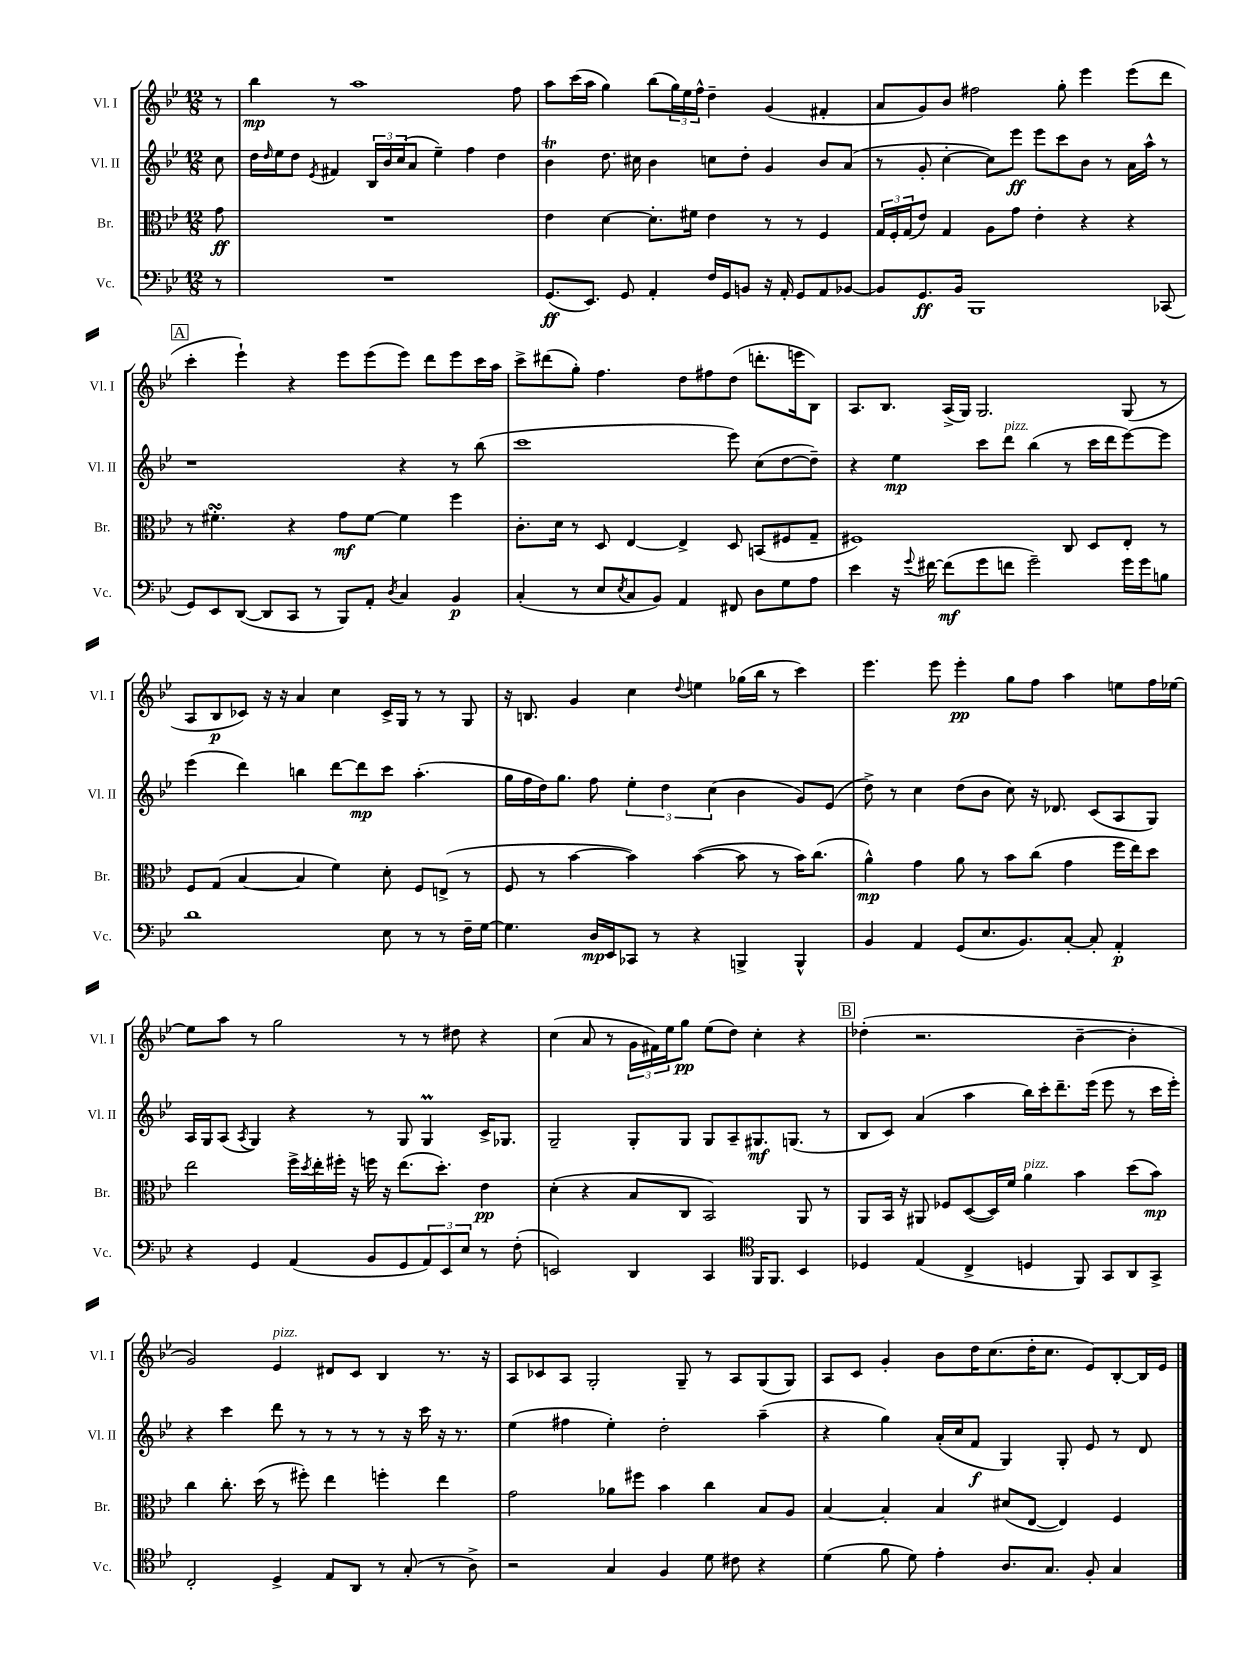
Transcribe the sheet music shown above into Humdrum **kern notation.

**kern	**dynam	**kern	**dynam	**kern	**dynam	**kern	**dynam
*part4	*part4	*part3	*part3	*part2	*part2	*part1	*part1
*staff4	*staff4	*staff3	*staff3	*staff2	*staff2	*staff1	*staff1
*I"Vc.	*	*I"Br.	*	*I"Vl. II	*	*I"Vl. I	*
*I'Vc.	*	*I'Br.	*	*I'Vl. II	*	*I'Vl. I	*
*clefF4	*	*clefC3	*	*clefG2	*	*clefG2	*
*k[b-e-]	*	*k[b-e-]	*	*k[b-e-]	*	*k[b-e-]	*
*M12/8	*	*M12/8	*	*M12/8	*	*M12/8	*
=	=	=	=	=	=	=	=
8r	.	8g\	ff	8cc\	.	8r	.
=1	=1	=1	=1	=1	=1	=1	=1
1.r	.	1.r	.	16dd\LL	.	4bb-\	mp
.	.	.	.	16qqdd/	.	.	.
.	.	.	.	16ee-\J	.	.	.
.	.	.	.	8dd\J	.	.	.
.	.	.	.	8qe-/	.	.	.
.	.	.	.	4f#X/	.	8r	.
.	.	.	.	.	.	1aa	.
.	.	.	.	24B-/LL	.	.	.
.	.	.	.	24b-/	.	.	.
.	.	.	.	(24cc/J	.	.	.
.	.	.	.	8a/J	.	.	.
.	.	.	.	4ee-~\)	.	.	.
.	.	.	.	4ff\	.	.	.
.	.	.	.	4dd\	.	.	.
.	.	.	.	.	.	8ff\	.
=2	=2	=2	=2	=2	=2	=2	=2
(8.GG/L	ff	4e-\	.	4b-T\	.	8aa\L	.
.	.	.	.	.	.	(16ccc\L	.
8.EE-/J)	.	.	.	.	.	16aa\JJ	.
.	.	[4d\	.	8.dd\	.	4gg\)	.
8GG/	.	.	.	.	.	.	.
.	.	.	.	16cc#X\	.	.	.
4AA'/	.	8.d'\L]	.	4b-\	.	(8bb-\L	.
.	.	.	.	.	.	24gg\L)	.
.	.	.	.	.	.	24ee-\	.
.	.	16f#X\Jk	.	.	.	.	.
.	.	.	.	.	.	24ff^^\JJ	.
16F/LL	.	4e-\	.	8ccn\L	.	4dd~\	.
16GG/J	.	.	.	.	.	.	.
8BBn/J	.	.	.	8dd'\J	.	.	.
16r	.	8r	.	4g/	.	(4g/	.
16AA'/	.	.	.	.	.	.	.
8GG/L	.	8r	.	.	.	.	.
8AA/	.	4F/	.	8b-/L	.	4f#X'/	.
[8BB-X/J	.	.	.	(8a/J	.	.	.
=3	=3	=3	=3	=3	=3	=3	=3
8BB-/L]	.	24G/LL	.	8r	.	8a/L	.
.	.	24F'/	.	.	.	.	.
.	.	(24G/J	.	.	.	.	.
8.GG/	ff	8e-/J)	.	8g'/	.	8g/)	.
.	.	4G/	.	[4cc'\	.	8b-/J	.
16BB-/Jk	.	.	.	.	.	.	.
1BBB-	.	.	.	.	.	2ff#X\	.
.	.	8A\L	.	8cc\L])	.	.	.
.	.	8g\J	.	8eee-\J	ff	.	.
.	.	4e-'\	.	8eee-\L	.	.	.
.	.	.	.	8ccc\	.	8gg'\	.
.	.	4r	.	8b-\J	.	4eee-\	.
.	.	.	.	8r	.	.	.
.	.	4r	.	16a\LL	.	(8eee-\L	.
.	.	.	.	16aa^^\JJ	.	.	.
(8CC-X/	.	.	.	8r	.	8ddd\J	.
!!LO:LB:g=z
!!LO:REH:place=s1:t=A
=4	=4	=4	=4	=4	=4	=4	=4
8GG/L)	.	8r	.	1r	.	4ccc'\	.
8EE-/	.	4.f#XsSsS'\	.	.	.	.	.
([8DD/J	.	.	.	.	.	4eee-`\)	.
8DD/L]	.	.	.	.	.	.	.
8CC/J	.	4r	.	.	.	4r	.
8r	.	.	.	.	.	.	.
8BBB-/L)	.	8g\L	mf	.	.	8eee-\L	.
8AA'/J	.	[8f#\J	.	.	.	(8eee-\	.
8qD/	.	.	.	.	.	.	.
4C/	.	4f#\]	.	4r	.	8eee-\J)	.
.	.	.	.	.	.	8ddd\L	.
4BB-/	p	4ff\	.	8r	.	8eee-\	.
.	.	.	.	(8bb-\	.	16ccc\L	.
.	.	.	.	.	.	16aa\JJ	.
=5	=5	=5	=5	=5	=5	=5	=5
(4C'/	.	8.c'\L	.	1ccc	.	8ccc^\L	.
.	.	.	.	.	.	(8ddd#X\	.
.	.	16d\Jk	.	.	.	.	.
8r	.	8r	.	.	.	8gg'\J)	.
8E-/L	.	8D/	.	.	.	4.ff\	.
8qE-/	.	.	.	.	.	.	.
8C/	.	[4E-/	.	.	.	.	.
8BB-/J)	.	.	.	.	.	.	.
4AA/	.	4E-^/]	.	.	.	8dd\L	.
.	.	.	.	.	.	8ff#X\	.
8FF#X/	.	8D/	.	8eee-\)	.	(8dd\J	.
8D\L	.	(8BBn/L	.	(8cc\L	.	8.dddn'\L	.
8G\	.	8F#X/	.	[8dd\	.	.	.
.	.	.	.	.	.	16eeen\k	.
8A\J	.	8G~/J	.	8dd~\J])	.	8B-\J)	.
=6	=6	=6	=6	=6	=6	=6	=6
4e-\	.	1F#X)	.	4r	.	8.A/L	.
.	.	.	.	.	.	8.B-/J	.
16r	.	.	.	4ee-\	mp	.	.
8qqg/	.	.	.	.	.	.	.
[16f#X\	.	.	.	.	.	.	.
(8f#\L]	mf	.	.	.	.	(16A^/LL	.
.	.	.	.	.	.	16G/JJ)	.
8g\	.	.	.	8ccc\L	.	2.G/	.
!	!	!	!	!LO:TX:a:i:t=pizz.	!	!	!
8fn\J	.	.	.	8ddd\J	.	.	.
2g~\)	.	.	.	(4bb-\	.	.	.
.	.	8C/	.	8r	.	.	.
.	.	8D/L	.	16ccc\LL	.	.	.
.	.	.	.	16ddd\J	.	.	.
16g\LL	.	8E-'/J	.	[8eee-\)	.	(8G/	.
16g\J	.	.	.	.	.	.	.
8Bn\J	.	8r	.	8eee-\J]	.	8r	.
!!LO:LB:g=z
=7	=7	=7	=7	=7	=7	=7	=7
1d	.	8F/L	.	(4eee-\	.	8A/L	.
.	.	(8G/J	.	.	.	8B-/	p
.	.	[4B-/	.	4ddd\)	.	8c-X/J)	.
.	.	.	.	.	.	16r	.
.	.	.	.	.	.	16r	.
.	.	4B-/]	.	4bbn\	.	4a/	.
.	.	4f\)	.	[8ddd\L	.	4cc\	.
.	.	.	.	8ddd\]	mp	.	.
8E-\	.	8d'\	.	8ccc\J	.	16c-^/LL	.
.	.	.	.	.	.	16G/JJ	.
8r	.	8F/L	.	(4.aa'\	.	8r	.
8r	.	(8En^/J	.	.	.	8r	.
16F~\LL	.	8r	.	.	.	8G/	.
[16G\JJ	.	.	.	.	.	.	.
=8	=8	=8	=8	=8	=8	=8	=8
4.G\]	.	8F/	.	16gg\LL	.	16r	.
.	.	.	.	16ff\	.	8.Bn/	.
.	.	8r	.	16dd\J)	.	.	.
.	.	.	.	8.gg\J	.	.	.
.	.	[4b-\	.	.	.	4g/	.
16D/LL	mp	.	.	8ff\	.	.	.
16EE-/J	.	.	.	.	.	.	.
8CC-X/J	.	4b-\])	.	6ee-'\	.	4cc\	.
8r	.	.	.	.	.	.	.
.	.	.	.	6dd\	.	.	.
.	.	.	.	.	.	8qqdd/	.
4r	.	([4b-\	.	.	.	4een\	.
.	.	.	.	(6cc\	.	.	.
4BBBn^/	.	8b-\]	.	4b-\	.	(16gg-X\LL	.
.	.	.	.	.	.	16bb-\JJ	.
.	.	8r	.	.	.	8r	.
4BBB^^/	.	16b-\KL)	.	8g/L)	.	4ccc\)	.
.	.	(8.cc\J	.	.	.	.	.
.	.	.	.	(8e-/J	.	.	.
=9	=9	=9	=9	=9	=9	=9	=9
4BB-/	.	4a^^\)	mp	8dd^\)	.	4.eee-\	.
.	.	.	.	8r	.	.	.
4AA/	.	4g\	.	4cc\	.	.	.
.	.	.	.	.	.	8eee-\	.
(8GG/L	.	8a\	.	(8dd\L	.	4eee-'\	pp
8.E-/	.	8r	.	8b-\J	.	.	.
.	.	8b-\L	.	8cc\)	.	8gg\L	.
8.BB-/)	.	.	.	.	.	.	.
.	.	(8cc\J	.	16r	.	8ff\J	.
.	.	.	.	8.d-X/	.	.	.
[8C'/J	.	4g\	.	.	.	4aa\	.
8C'/]	.	.	.	(8c/L	.	.	.
4AA'/	p	16ff\LL	.	8A/	.	8een\L	.
.	.	16ee-\J)	.	.	.	.	.
.	.	8dd\J	.	8G/J)	.	16ff\L	.
.	.	.	.	.	.	[16ee-X\JJ	.
!!LO:LB:g=z
=10	=10	=10	=10	=10	=10	=10	=10
4r	.	2ee-\	.	16A/LL	.	8ee-\L]	.
.	.	.	.	16G/J	.	.	.
.	.	.	.	(8A/J	.	8aa\J	.
.	.	.	.	8qA/	.	.	.
4GG/	.	.	.	4G/)	.	8r	.
.	.	.	.	.	.	2gg\	.
(4AA/	.	16ff^\LL	.	4r	.	.	.
.	.	8qdd/	.	.	.	.	.
.	.	16ee-'\	.	.	.	.	.
.	.	16ff#X'\JJ	.	.	.	.	.
.	.	16r	.	.	.	.	.
8BB-/L	.	16ffn\	.	8r	.	.	.
.	.	16r	.	.	.	.	.
8GG/	.	(8.ee-\L	.	8G/	.	8r	.
12AA/)	.	.	.	4GM/	.	8r	.
.	.	8.dd'\J)	.	.	.	.	.
12EE-/	.	.	.	.	.	.	.
.	.	.	.	.	.	8dd#X\	.
12E-/J	.	.	.	.	.	.	.
8r	.	4e-\	pp	16c^/KL	.	4r	.
.	.	.	.	8.G-X/J	.	.	.
(8F'\	.	.	.	.	.	.	.
=11	=11	=11	=11	=11	=11	=11	=11
2EEn/)	.	(4d'\	.	2G~/	.	(4cc\	.
.	.	4r	.	.	.	8a/	.
.	.	.	.	.	.	8r	.
4DD/	.	8B-/L	.	8G'/L	.	24g\LL	.
.	.	.	.	.	.	24f#X\)	.
.	.	.	.	.	.	24ee-\J	.
.	.	8C/J	.	8G/J	.	8gg\J	pp
4CC/	.	2BB-/)	.	8G/L	.	(8ee-\L	.
.	.	.	.	8A~/	.	8dd\J)	.
*clefC4	*	*	*	*	*	*	*
16FF/KL	.	.	.	8.G#X/	mf	4cc'\	.
8.FF/J	.	.	.	.	.	.	.
.	.	.	.	(8.Gn/J	.	.	.
4BB-/	.	8AA/	.	.	.	4r	.
.	.	8r	.	8r	.	.	.
!!LO:REH:place=s1:t=B
=12	=12	=12	=12	=12	=12	=12	=12
4D-X/	.	8AA/L	.	8B-/L	.	(4dd-X'\	.
.	.	16BB-/Jk	.	8c/J)	.	.	.
.	.	16r	.	.	.	.	.
(4E-/	.	8AA#X/	.	(4a/	.	2.r	.
.	.	8F-X/L	.	.	.	.	.
4C^/	.	([8D/	.	4aa\	.	.	.
.	.	16D/L])	.	.	.	.	.
.	.	16f/JJ	.	.	.	.	.
!	!	!LO:TX:a:i:t=pizz.	!	!	!	!	!
4Dn/	.	4a\	.	16bb-\LL)	.	.	.
.	.	.	.	16ccc'\J	.	.	.
.	.	.	.	8.ddd~\	.	.	.
8FF/)	.	4b-\	.	.	.	[4b-~\	.
.	.	.	.	(16eee-\Jk	.	.	.
8GG/L	.	.	.	8eee-\	.	.	.
8AA/	.	(8dd\L	.	8r	.	4b-'\]	.
8GG^/J	.	8b-\J)	mp	16ccc\LL	.	.	.
.	.	.	.	16eee-'\JJ)	.	.	.
!!LO:LB:g=z
=13	=13	=13	=13	=13	=13	=13	=13
2C'/	.	4cc\	.	4r	.	2g/)	.
.	.	8.cc'\	.	4ccc\	.	.	.
.	.	(16dd\	.	.	.	.	.
!	!	!	!	!	!	!LO:TX:a:i:t=pizz.	!
4D^/	.	8r	.	8ddd\	.	4e-/	.
.	.	8ff#X'\)	.	8r	.	.	.
8E-/L	.	4ee-\	.	8r	.	8d#X/L	.
8AA/J	.	.	.	8r	.	8c/J	.
8r	.	4ffn'\	.	8r	.	4B-/	.
(8G'/	.	.	.	16r	.	.	.
.	.	.	.	16ccc\	.	.	.
8r	.	4ee-\	.	16r	.	8.r	.
.	.	.	.	8.r	.	.	.
8A^\)	.	.	.	.	.	.	.
.	.	.	.	.	.	16r	.
=14	=14	=14	=14	=14	=14	=14	=14
2r	.	2g\	.	(4ee-\	.	8A/L	.
.	.	.	.	.	.	8c-X/	.
.	.	.	.	4ff#X\	.	8A/J	.
.	.	.	.	.	.	2G'/	.
4G/	.	8a-X\L	.	4ee-'\)	.	.	.
.	.	8ff#X\J	.	.	.	.	.
4F/	.	4b-\	.	2dd'\	.	.	.
.	.	.	.	.	.	8G~/	.
8d\	.	4cc\	.	.	.	8r	.
8c#X\	.	.	.	.	.	8A/L	.
4r	.	8B-/L	.	(4aa~\	.	(8G/	.
.	.	8A/J	.	.	.	8G/J)	.
=15	=15	=15	=15	=15	=15	=15	=15
(4d\	.	[4B-/	.	4r	.	8A/L	.
.	.	.	.	.	.	8c/J	.
8f\	.	4B-'/]	.	4gg\)	.	4g'/	.
8d\)	.	.	.	.	.	.	.
4e-'\	.	4B-/	.	(16a'/LL	.	8b-\L	.
.	.	.	.	16cc/J	.	.	.
.	.	.	.	8f/J	f	16dd\K	.
.	.	.	.	.	.	(8.cc\	.
8.A/L	.	(8d#X/L	.	4G/)	.	.	.
.	.	[8E-/J	.	.	.	16dd'\K	.
8.G/J	.	.	.	.	.	8.cc\J	.
.	.	4E-/])	.	8G'/	.	.	.
8F'/	.	.	.	8e-/	.	8e-/L)	.
4G/	.	4F/	.	8r	.	[8B-'/	.
.	.	.	.	8d/	.	16B-/L]	.
.	.	.	.	.	.	16e-/JJ	.
==	==	==	==	==	==	==	==
*-	*-	*-	*-	*-	*-	*-	*-
